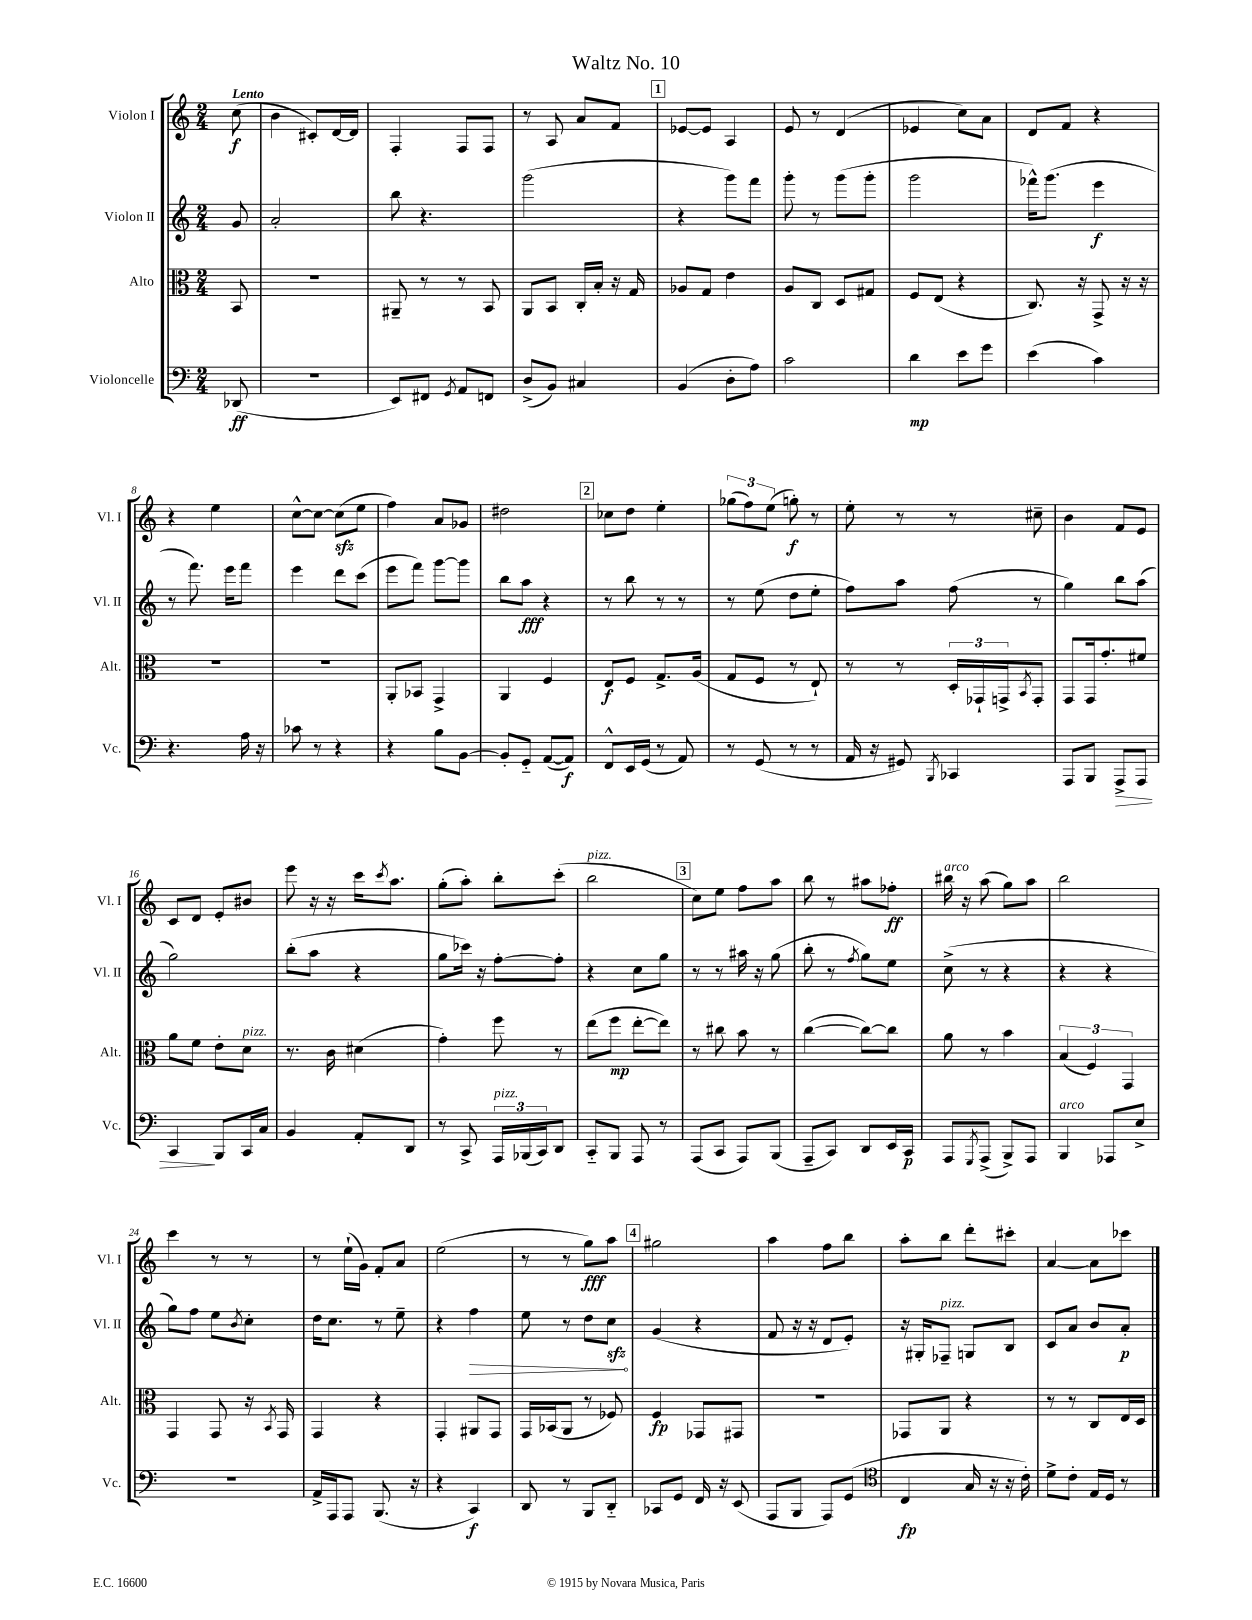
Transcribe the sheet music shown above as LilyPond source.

\header { title = "Waltz No. 10" }
<<
\new StaffGroup <<
\new Staff = "s0" \with { instrumentName = "Violon I" shortInstrumentName = "Vl. I" } {
    \clef treble \key c \major \numericTimeSignature \time 2/4 \partial 8 \tempo "Lento"
    c''8\f( |
    b'4 cis'8-.) d'16~ d'16 |
    f4-. f8 f8 |
    r8 a8 a'8 f'8 |
    \mark \markup { \box "1" } ees'8~ ees'8 a4 |
    e'8 r8 d'4( |
    ees'4 c''8) a'8 |
    d'8 f'8 r4 |
    r4 e''4 |
    c''8~-^ c''8~ c''8\sfz( e''8 |
    f''4) a'8 ges'8 |
    dis''2 |
    \mark \markup { \box "2" } ces''8 d''8 e''4-. |
    \tuplet 3/2 { ges''8( f''8) e''8( } g''8-.\f) r8 |
    e''8-. r8 r8 cis''8-- |
    b'4 f'8 e'8 |
    c'8 d'8 e'8-. bis'8 |
    e'''8 r16 r16 c'''16 \acciaccatura { c'''8 } a''8. |
    g''8-.( a''8-.) b''8-. c'''8-.( |
    b''2^\markup { \italic "pizz." } |
    \mark \markup { \box "3" } c''8) e''8 f''8 a''8 |
    b''8 r8 ais''8 fes''8-.\ff |
    bis''16^\markup { \italic "arco" } r16 a''8( g''8) a''8 |
    b''2 |
    c'''4 r8 r8 |
    r8 e''16-!( g'16) f'8-. a'8 |
    e''2( |
    r8 r8 g''8\fff) a''8 |
    \mark \markup { \box "4" } gis''2 |
    a''4 f''8 b''8 |
    a''8-. b''8 d'''8-. cis'''8-. |
    a'4~ a'8 ces'''8 \bar "|." |
}
\new Staff = "s1" \with { instrumentName = "Violon II" shortInstrumentName = "Vl. II" } {
    \clef treble \key c \major \numericTimeSignature \time 2/4 \partial 8
    g'8 |
    a'2-. |
    b''8 r4. |
    g'''2( |
    \mark \markup { \box "1" } r4 g'''8) f'''8 |
    g'''8-. r8 g'''8( g'''8-. |
    g'''2 |
    fes'''16-^) g'''8.( e'''4\f |
    r8 f'''8.) e'''16 f'''8 |
    e'''4 d'''8 c'''8( |
    e'''8 f'''8) g'''8~ g'''8 |
    b''8 a''8\fff r4 |
    \mark \markup { \box "2" } r8 b''8 r8 r8 |
    r8 e''8( d''8 e''8-. |
    f''8) a''8 f''8( r8 |
    g''4) b''8 a''8( |
    g''2) |
    b''8-.( a''8 r4 |
    g''8 ces'''16) r16 f''8~-. f''8-. |
    r4 c''8 g''8 |
    \mark \markup { \box "3" } r8 r8 ais''16 r16 g''8( |
    b''8-. r8 \acciaccatura { f''8 } g''8) e''8 |
    c''8->( r8 r4 |
    r4 r4 |
    g''8) f''8 e''8 \acciaccatura { b'8 } c''8-. |
    d''16 c''8. r8 e''8-- |
    r4 \once \override Hairpin.circled-tip = ##t f''4\> |
    e''8 r8 d''8 c''8\sfz\! |
    \mark \markup { \box "4" } g'4( r4 |
    f'8 r16 r16 d'8 e'8-.) |
    r16 gis16-. fes8--^\markup { \italic "pizz." } g8 b8 |
    c'8 a'8 b'8 a'8-.\p \bar "|." |
}
\new Staff = "s2" \with { instrumentName = "Alto" shortInstrumentName = "Alt." } {
    \clef alto \key c \major \numericTimeSignature \time 2/4 \partial 8
    b,8 |
    r2 |
    ais,8-- r8 r8 b,8 |
    a,8 b,8 c16-. b16-. r16 g16 |
    \mark \markup { \box "1" } aes8 g8 e'4 |
    a8 c8 d8 gis8 |
    f8 e8( r4 |
    c8.) r16 g,8-> r16 r16 |
    r2 |
    r2 |
    a,8-. bes,8 g,4-> |
    a,4 f4 |
    \mark \markup { \box "2" } e8\f f8 g8.-> a16( |
    g8 f8 r8 e8-!) |
    r8 r8 \tuplet 3/2 { d16-. ges,16-! g,16-> } \acciaccatura { b,8 } g,8-. |
    g,8 g,16 g'8.-. fis'8 |
    a'8 f'8 e'8-. d'8^\markup { \italic "pizz." } |
    r8. c'16 dis'4( |
    g'4-.) f''8 r8 |
    e''8( f''8\mp e''8~-. e''8) |
    \mark \markup { \box "3" } r8 cis''8 b'8 r8 |
    c''4~( c''8~) c''8 |
    a'8 r8 b'4 |
    \tuplet 3/2 { b4( f4) g,4 } |
    g,4 g,8 r16 \acciaccatura { b,8 } g,16 |
    g,4 r4 |
    g,4-. ais,8 g,8 |
    g,16 bes,16( a,8 r8 fes8) |
    \mark \markup { \box "4" } f4\fp ges,8 gis,8 |
    r2 |
    ges,8 a,8 r4 |
    r8 r8 c8 e16 d16 \bar "|." |
}
\new Staff = "s3" \with { instrumentName = "Violoncelle" shortInstrumentName = "Vc." } {
    \clef bass \key c \major \numericTimeSignature \time 2/4 \partial 8
    des,8\ff( |
    r2 |
    e,8) fis,8 \acciaccatura { g,8 } a,8 f,8 |
    d8->( b,8) cis4 |
    \mark \markup { \box "1" } b,4( d8-. a8) |
    c'2 |
    d'4\mp e'8 g'8 |
    e'4( c'4) |
    r4. a16 r16 |
    ces'8 r8 r4 |
    r4 b8 b,8~ |
    b,8-. g,8-_ a,8~( a,8\f) |
    \mark \markup { \box "2" } f,8-^ e,16 g,16( r8 a,8) |
    r8 g,8( r8 r8 |
    a,16 r16 gis,8) \acciaccatura { b,,8 } ces,4 |
    a,,8 b,,8 a,,8->\> a,,8 |
    c,4\! b,,8 c,16 c16 |
    b,4 a,8-. d,8 |
    r8 c,8-> \tuplet 3/2 { a,,16^\markup { \italic "pizz." } bes,,16( c,16) } d,8 |
    c,8-_ b,,8 a,,8 r8 |
    \mark \markup { \box "3" } a,,8( c,8 a,,8) b,,8( |
    a,,8-- c,8) d,8 e,16 c,16\p |
    a,,8 \acciaccatura { g,,8 } a,,8->( b,,8->) a,,8 |
    b,,4^\markup { \italic "arco" } aes,,8 e8-> |
    r2 |
    a,16-> a,,16 a,,8 b,,8.( r16 |
    r4 c,4\f) |
    d,8 r8 b,,8 d,8-_ |
    \mark \markup { \box "4" } ces,8 g,8 f,16 r16 e,8( |
    a,,8 b,,8 a,,8) g,8( |
    \clef tenor c4\fp g16 r16 r16 c'16-.) |
    d'8-> c'8-. e16 d16 r8 \bar "|." |
}
>>
>>
